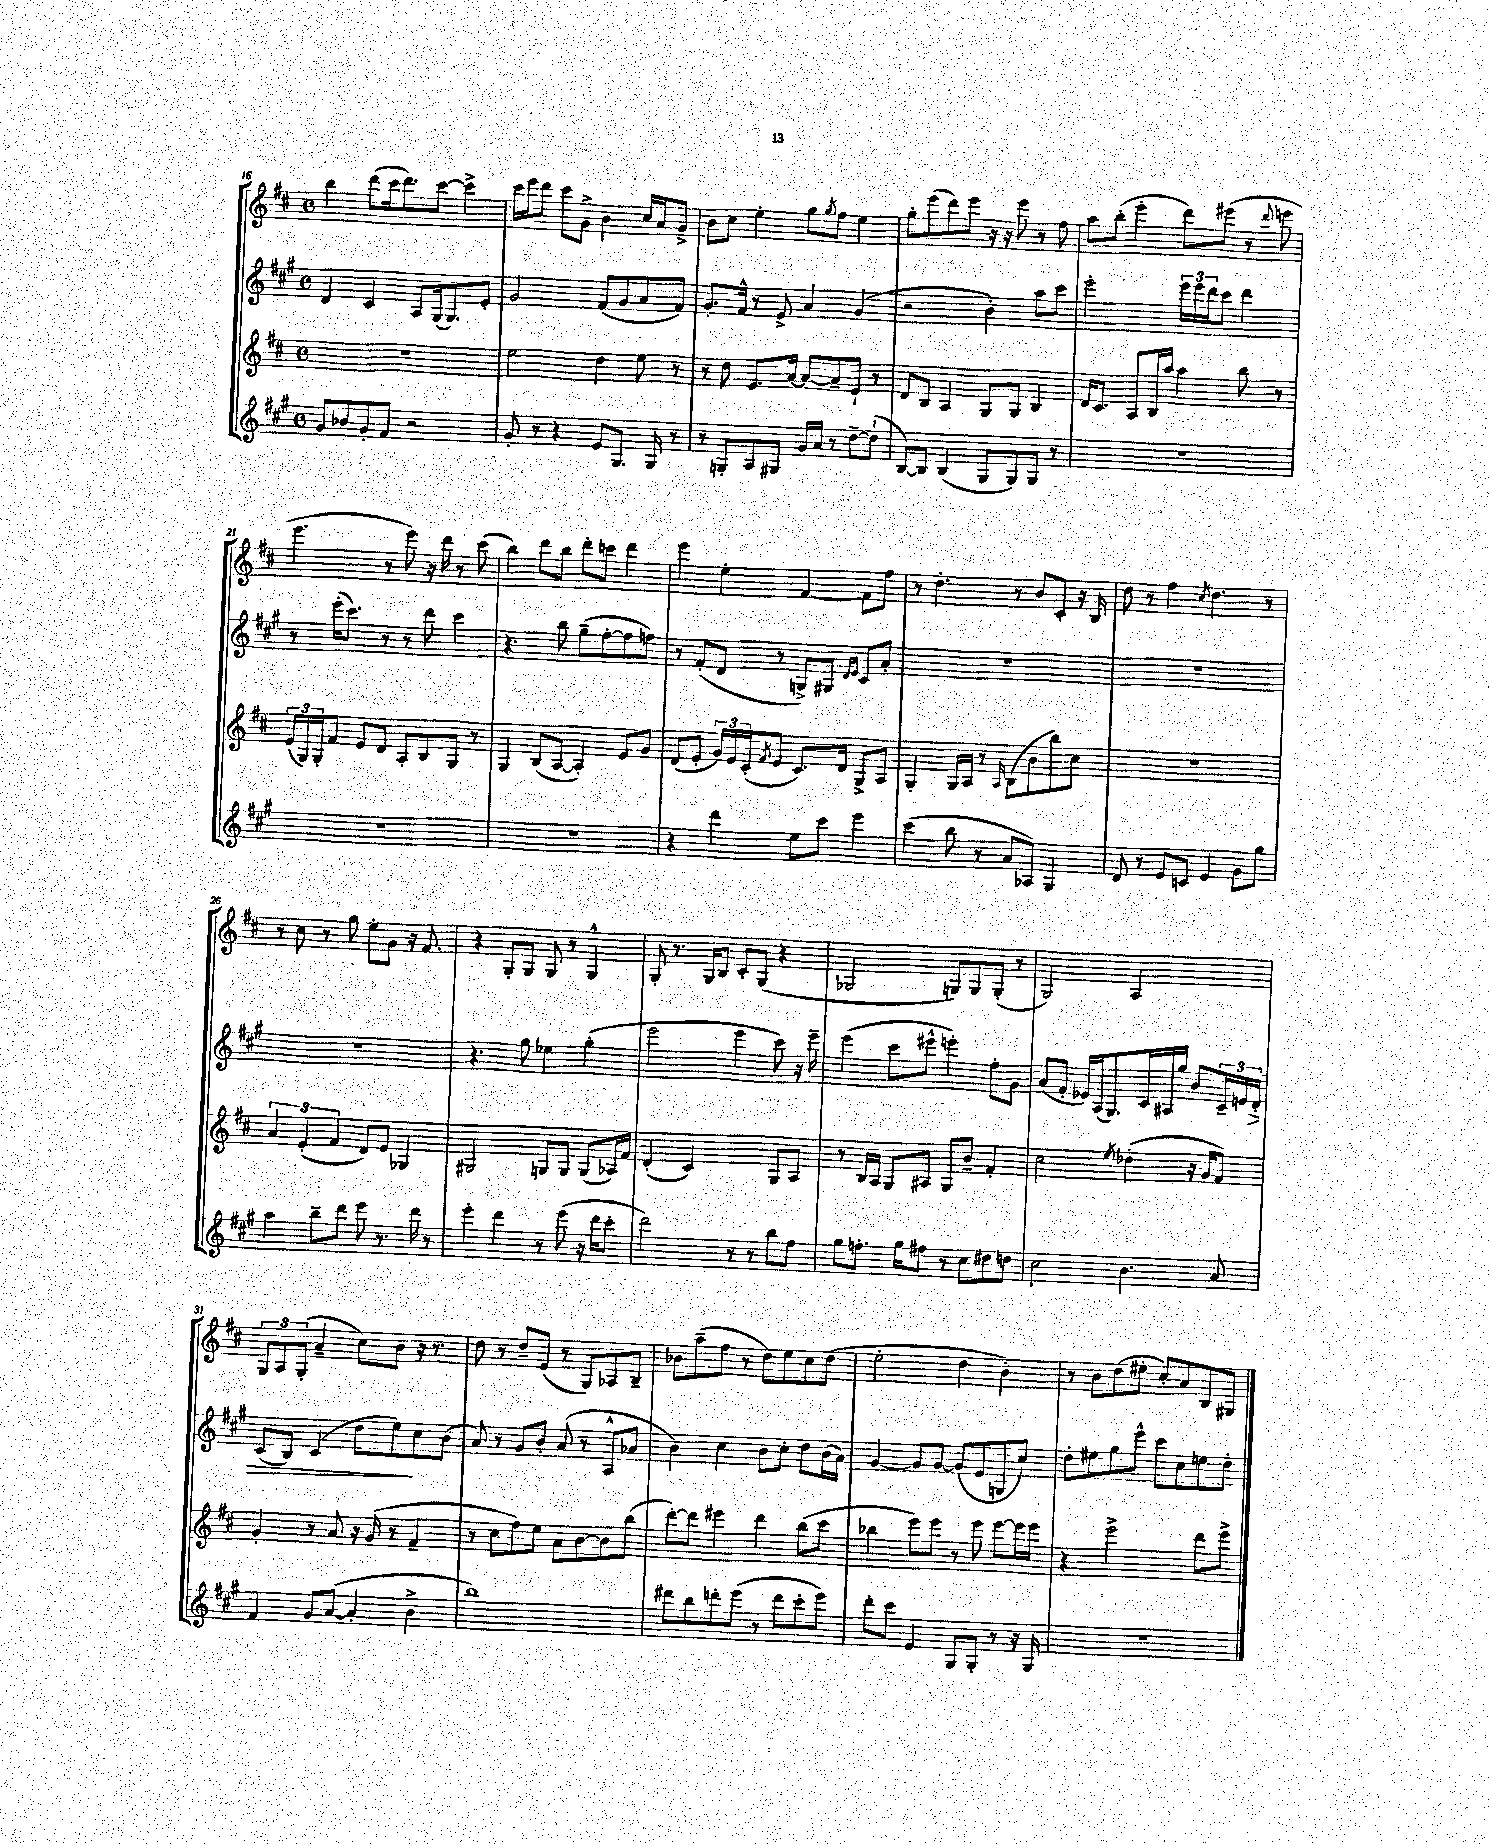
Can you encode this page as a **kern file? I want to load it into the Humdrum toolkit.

**kern	**kern	**kern	**dynam	**kern
*part4	*part3	*part2	*part2	*part1
*staff4	*staff3	*staff2	*staff2	*staff1
*clefG2	*clefG2	*clefG2	*	*clefG2
*k[f#c#g#]	*k[f#c#]	*k[f#c#g#]	*	*k[f#c#]
*M4/4	*M4/4	*M4/4	*	*M4/4
*met(c)	*met(c)	*met(c)	*	*met(c)
=16	=16	=16	=16	=16
8g#/L	1r	4d/	.	4bb\
8b-X/	.	.	.	.
8g#'/	.	4c#/	.	(8ddd\L
8f#/J	.	.	.	16ccc#\k
.	.	.	.	8.ddd\)
2r	.	8A/L	.	.
.	.	(16G#/k	.	[8ccc#\J
.	.	8.G#/)	.	.
.	.	.	.	4ccc#^\]
.	.	8e'/J	.	.
=17	=17	=17	=17	=17
8g#'/	2ee\	2g#/	.	16ccc#\LL
.	.	.	.	16eee\J
8r	.	.	.	8ddd\J
4r	.	.	.	8ccc#\L
.	.	.	.	8g^\J
8e/L	4dd\	(8f#/L	.	4b\
8.G#/J	.	8g#/	.	.
.	8ee\	8a/	.	16cc#/LL
16G#/	.	.	.	16a/J
8r	8r	8f#/J)	.	8g^/J
=18	=18	=18	=18	=18
8r	8r	8.g#'/L	.	8b\L
8Gn'/L	8dd\	.	.	8cc#\J
.	.	16f#^^/Jk	.	.
8A/	8.e/L	8r	.	4ee'\
8G#X/J	.	8e^/	.	.
.	[16a/Jk	.	.	.
16g#/LL	8a/L_	4a/	.	8gg\L
16a/JJ	.	.	.	.
.	.	.	.	8qgg/
8r	8a~/]	.	.	8ff#\J
[8dd~\L	8e`/J	(4g#/	.	4ee\
(8dd`\J]	8r	.	.	.
=19	=19	=19	=19	=19
[8B/L)	8d/L	2r	.	8gg'\L
8B/J]	8B/J	.	.	(8eee\
(4B/	4A/	.	.	8ddd\)
.	.	.	.	8eee\J
8G#/L	8G/L	4b'\)	.	16r
.	.	.	.	16r
8G#/)	8G/J	.	.	8eee\
8G#/J	4B/	8aa\L	.	8r
8r	.	8ccc#\J	.	8ff#\
=20	=20	=20	=20	=20
1r	16d/KL	2eee'\	.	8aa\L
.	8.c#/J	.	.	.
.	.	.	.	(8bb'\J
.	8A/L	.	.	4eee'\
.	16B/L	.	.	.
.	16aa/JJ	.	.	.
.	4aa\	24eee\LL	.	8ddd\L)
.	.	24eee\	.	.
.	.	24ddd\J	.	.
.	.	8ccc#\J	.	(8eee#X\J
.	8bb\	4ddd\	.	8r
.	.	.	.	8qqddd/
.	8r	.	.	8eeen\
!!LO:LB:g=z
=21	=21	=21	=21	=21
1r	(24e/LL	8r	.	4.eee\
.	24G/)	.	.	.
.	24G'/J	.	.	.
.	8f#/J	(16eee'\KL	.	.
.	.	8.ccc#\J)	.	.
.	8e/L	.	.	.
.	8d/J	8r	.	8r
.	8A'/L	8r	.	8eee\)
.	8B/	8ddd\	.	16r
.	.	.	.	16ddd\
.	8G/J	4ccc#\	.	8r
.	8r	.	.	(8ccc#\
=22	=22	=22	=22	=22
1r	4G/	4.r	.	4bb\)
.	(8B/L	.	.	8ddd\L
.	[8A/J	8bb\	.	8bb\J
.	4A'/])	(8gg#~\L	.	8ddd'\L
.	.	[8ff#'\	.	8cccn\J
.	8e/L	8ff#\]	.	4ddd\
.	8g/J	8ffn\J)	.	.
=23	=23	=23	=23	=23
4r	(8d/L	8r	.	4eee\
.	8e'/J	(8f#'/L	.	.
4ddd\	24g/LL)	8d/J	.	4ee'\
.	24e/	.	.	.
.	(24c#'/J	.	.	.
.	8qf#/	.	.	.
.	8e/J	8r	.	.
8ee\L	8.c#/L)	8Gn^/L)	.	[4f#/
8ccc#\J	.	8G#X/J	.	.
.	16d/Jk	.	.	.
.	.	16qqd/LL	.	.
.	.	16qqe/JJ	.	.
4eee\	8G^/L	8c#/L	.	8f#\L]
.	8A/J	8a'/J	.	8ff#\J
=24	=24	=24	=24	=24
(4ccc#\	4G'/	1r	.	8r
.	.	.	.	4.dd'\
8bb\	16G/LL	.	.	.
.	16A/JJ	.	.	.
8r	8r	.	.	.
.	16qqA/	.	.	.
8a/L	(8B\L	.	.	8r
8A-X/J)	8b\	.	.	8b/L
4G#/	8bb\)	.	.	8c#'/J
.	8cc#\J	.	.	16r
.	.	.	.	16B/
=25	=25	=25	=25	=25
8d/	1r	1r	.	8dd\
8r	.	.	.	8r
8e/L	.	.	.	4ff#\
8cn/J	.	.	.	.
.	.	.	.	8qcc#/
4e/	.	.	.	4.dd\
8g#\L	.	.	.	.
8gg#\J	.	.	.	8r
!!LO:LB:g=z
=26	=26	=26	=26	=26
4aa\	6a/	1r	.	8r
.	.	.	.	8cc#\
.	(6e'/	.	.	.
8bb~\L	.	.	.	8r
.	6f#/	.	.	.
8ddd\J	.	.	.	8gg\
8eee\	8d/L)	.	.	8ee'\L
8.r	8e/J	.	.	8g\J
.	4G-X/	.	.	16r
16ddd\	.	.	.	8.f#/
8r	.	.	.	.
=27	=27	=27	=27	=27
4eee'\	2G#X/	4.r	.	4r
4ddd\	.	.	.	8G'/L
.	.	8gg#\	.	8G/J
8r	8Gn/L	4ee-X\	.	8G/
(8eee\	8G/J	.	.	8r
16r	(8G/L	(4gg#'\	.	4G^^/
16ddd\KL	.	.	.	.
8ccc#'\J	16A-X/L)	.	.	.
.	16f#/JJ	.	.	.
=28	=28	=28	=28	=28
2ddd\)	(4d'/	2eee\	.	8G'/
.	.	.	.	8.r
.	2c#/)	.	.	.
.	.	.	.	16G/KL
.	.	.	.	8B/J
8r	.	4eee\	.	8c#'/L
8r	.	.	.	(8G/J
8bb\L	8G/L	8ccc#\)	.	4r
8ff#\J	8A/J	16r	.	.
.	.	16eee~\	.	.
=29	=29	=29	=29	=29
8gg#\L	8r	(4eee\	.	2G-X/
8.ffn'\J	16B/LL	.	.	.
.	16A/JJ	.	.	.
.	8G/L	8ccc#\L	.	.
16gg#\KL	.	.	.	.
8ff#X\J	8A#X/J	8eee#X^^\J	.	.
8r	8G/L	4eeen'\)	.	8Gn/L)
8cc#\L	8b~/J	.	.	8G/
8dd#X\	4f#'/	8ff#'\L	.	(8G'/J
8ddn\J	.	8g#\J	.	8r
=30	=30	=30	=30	=30
2cc#\	2cc#\	(8a/L	.	2G/)
.	.	8f#'/J	.	.
.	.	16e-X/LL)	.	.
.	.	(16A/J	.	.
.	.	8.G#/)	.	.
.	8qee/	.	.	.
4.b\	(4dd-X'\	.	.	2A/
.	.	16c#/L	.	.
.	.	16A#X/	.	.
.	.	16gg#/JJ	.	.
.	16r	8b/L	.	.
.	16g/KL	.	.	.
8a/	8f#/J)	24c#~/L	.	.
.	.	24en/	.	.
!	!	!	!LO:HP:b	!
.	.	24d'/JJ	>	.
!!LO:LB:g=z
=31	=31	=31	=31	=31
4f#/	4g'/	(8c#/L	.	12G/L
.	.	.	.	12A/
.	.	8B/J)	.	.
.	.	.	.	(12G'/J
8g#/L	8r	(4c#/	.	4a~/
([8a/J	8a/	.	.	.
4a'/]	16r	8dd\L	.	8cc#\L)
.	(16g/	.	.	.
.	8r	8ee\)	.	8b\J
4b^\	4f#~/	8cc#\	]	16r
.	.	.	.	8.r
.	.	(8b\J	.	.
=32	=32	=32	=32	=32
1bb)	8r	8a/)	.	8dd\
.	8cc#\L	8r	.	8r
.	8ff#\)	8g#/L	.	8dd~/L
.	8ee\J	8b'/J	.	(8e/J
.	8a\L	(8a/	.	8r
.	[8b\	8r	.	8G/L)
.	8b\]	8A^^/L	.	8A-X/
.	(8bb\J	8a-X/J	.	8B~/J
=33	=33	=33	=33	=33
8ddd#X\L	[8ddd'\L)	4b\)	.	8b-X\L
8bb\	8ddd\J]	.	.	(8aa~\
8dddn'\	4eee#X\	4cc#\	.	8ff#\J
(8eee\J	.	.	.	8r
8r	4ddd\	8b\L	.	8dd\L)
8ddd\L	.	8cc#'\J	.	8ee\
8ccc#'\	(8bb\L	8dd\L	.	8cc#\
8eee\J)	8ccc#\J	(16b\L	.	(8dd\J
.	.	16a\JJ)	.	.
=34	=34	=34	=34	=34
8ddd'\L	4bb-X\	[4g#/	.	2ee'\
8ccc#\J	.	.	.	.
4e/	8eee\L)	8g#/L]	.	.
.	8eee\J	[8g#/J	.	.
8G#/L	8r	(8g#/L]	.	4dd\
8G#'/J	8eee\	8e/	.	.
8r	[8eee\L	8Gn/	.	4b'\)
16r	16eee\L]	8cc#/J)	.	.
16G#/	16eee\JJ	.	.	.
=35	=35	=35	=35	=35
1r	4r	8dd'\L	.	8r
.	.	8ee#X\	.	8b\L
.	2eee^\	8gg#\	.	(8dd\
.	.	8eee^^\J	.	8ee#X'\J
.	.	8ccc#\L	.	8cc#'/L)
.	.	8cc#\	.	8a/
.	8ddd\L	8een\	.	8B/
.	8eee^\J	8dd'\J	.	8G#X/J
==	==	==	==	==
*-	*-	*-	*-	*-
